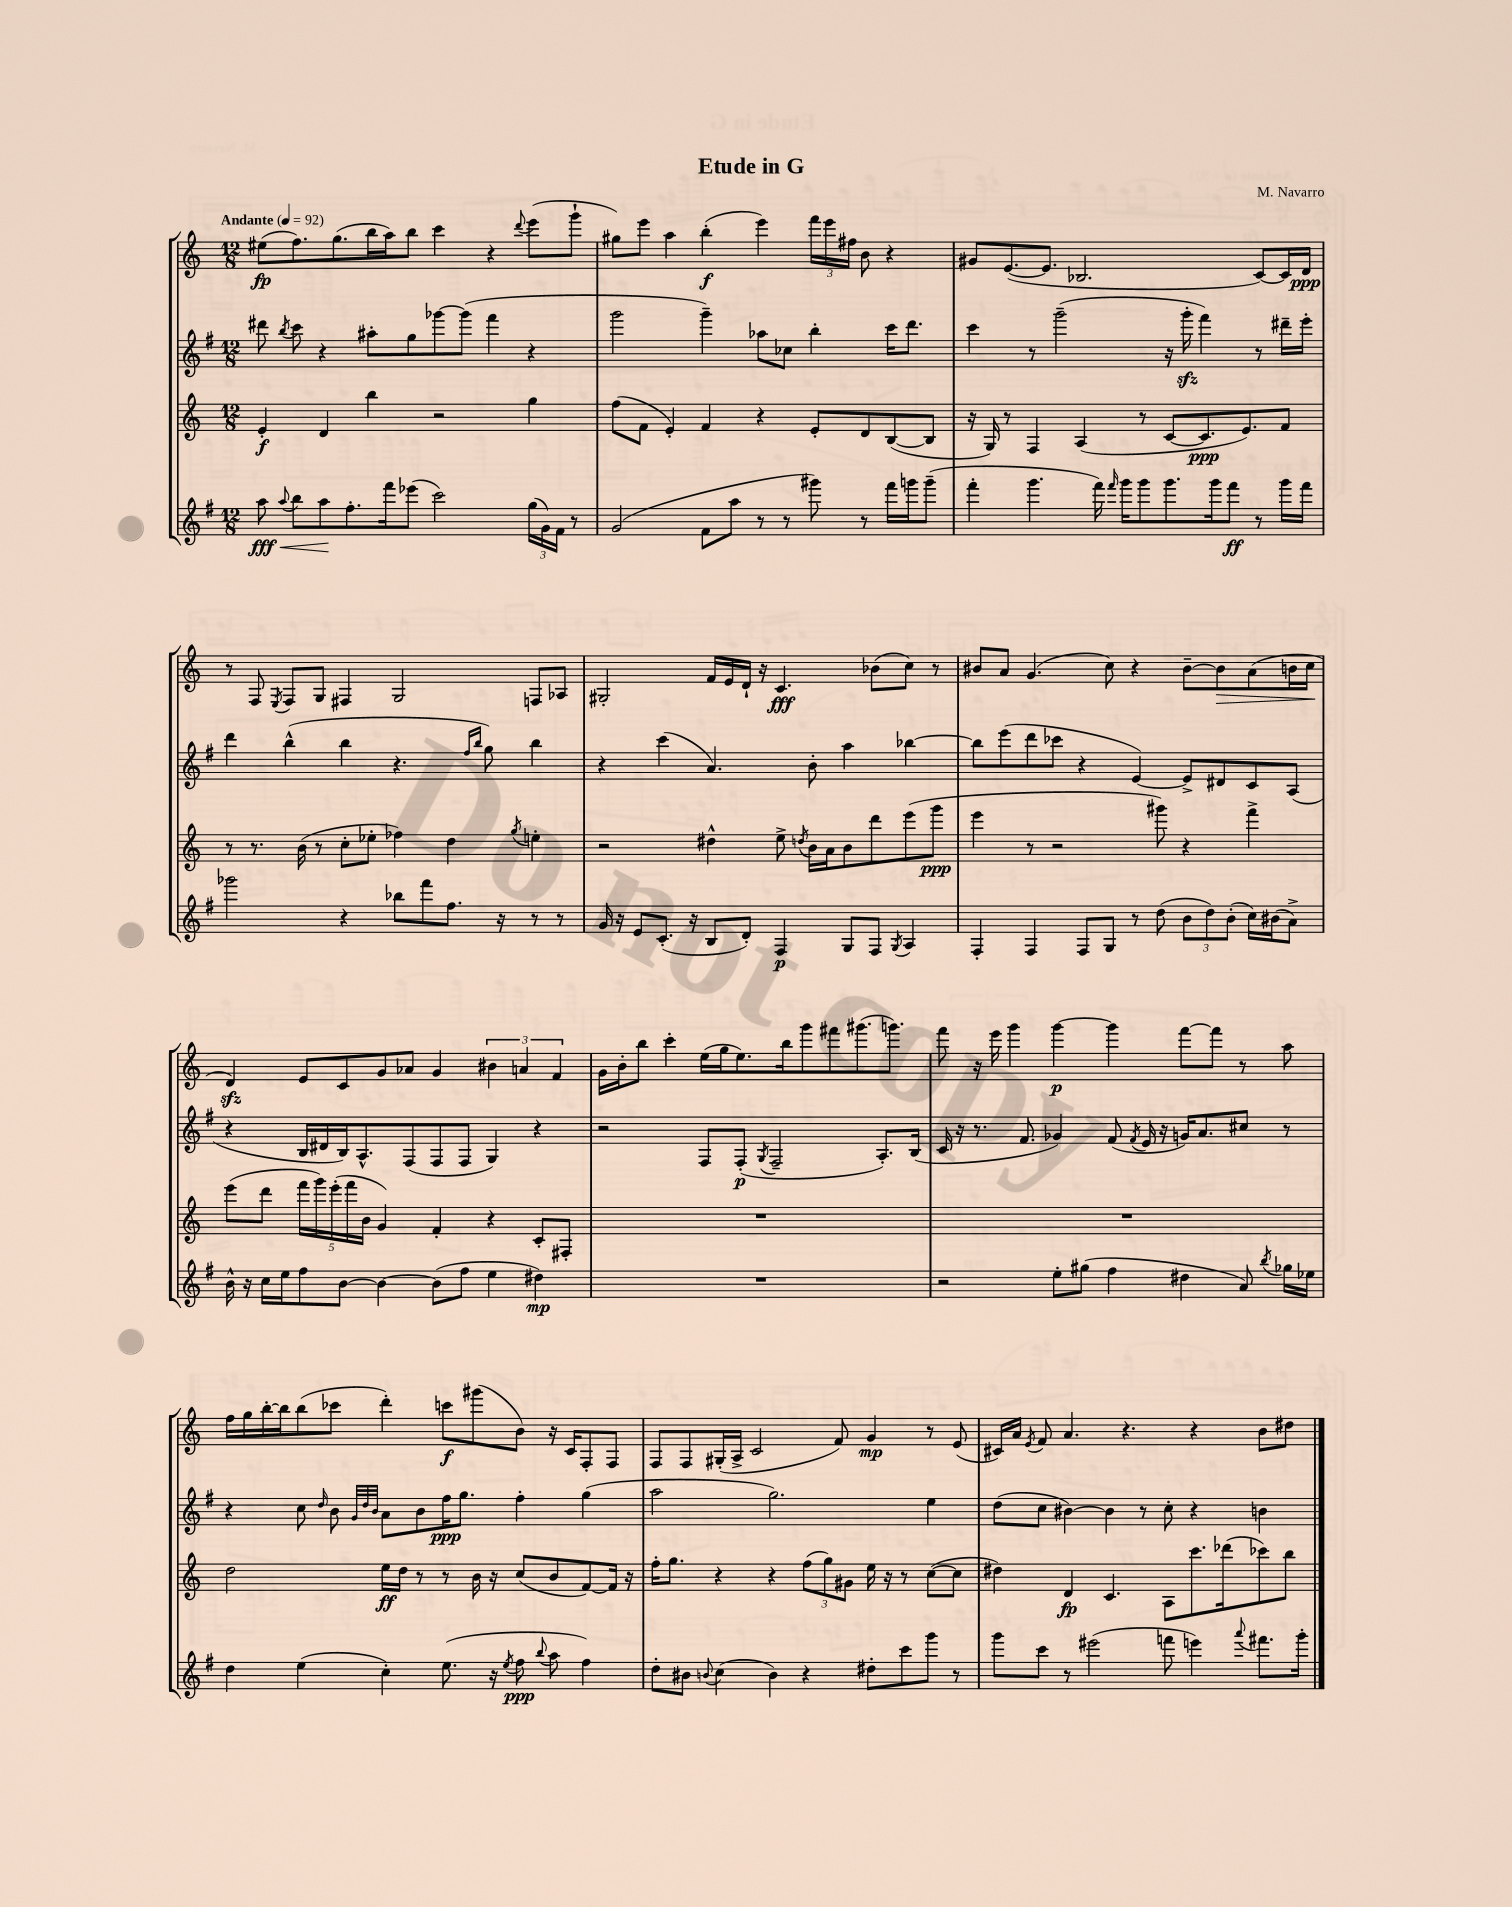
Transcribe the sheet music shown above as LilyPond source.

\header { title = "Etude in G" composer = "M. Navarro" }
<<
\new StaffGroup <<
\new Staff = "s0" {
    \clef treble \key c \major \numericTimeSignature \time 12/8 \tempo "Andante" 4 = 92
    \autoBeamOff eis''8[\fp( f''8.) g''8.( b''16 a''16) b''8] c'''4 r4 \appoggiatura { d'''8 } e'''8[( g'''8]-! |
    gis''8[) e'''8] a''4 b''4-.\f( e'''4) \tuplet 3/2 { f'''16[ e'''16 fis''16] } b'8 r4 |
    gis'8[ e'8.~( e'8.] bes2. c'8[~) c'16 d'16]\ppp |
    r8 f8 \acciaccatura { e8 } f8[ g8] fis4 g2 f8[ aes8] |
    gis2-. f'16[ e'16 d'16]-! r16 c'4.\fff bes'8[( c''8]) r8 |
    bis'8[ a'8] g'4.( c''8) r4 bis'8[~-- bis'8\> a'8( b'16 c''16]\! |
    d'4\sfz) e'8[ c'8 g'8 aes'8] g'4 \tuplet 3/2 { bis'4 a'4 f'4 } |
    g'16[ b'16-. b''8] c'''4-. e''16[( g''16 e''8.) b''16 g'''8 fis'''8 gis'''8.( g'''8.]) |
    f'''8 r16 e'''16 g'''4 g'''4~\p g'''4 f'''8[~ f'''8] r8 a''8 |
    f''16[ g''16 b''16~-. b''16 b''8( ces'''8] d'''4-.) c'''8[\f gis'''8( b'8]) r16 c'16[ f8-. f8] |
    f8[ f8 gis16-.( a16]-> c'2 f'8) g'4\mp r8 e'8( |
    cis'16[) a'16] \acciaccatura { e'8 } f'8 a'4. r4. r4 b'8[ dis''8] \bar "|." |
}
\new Staff = "s1" {
    \clef treble \key g \major \numericTimeSignature \time 12/8
    \autoBeamOff dis'''8 \acciaccatura { b''8 } c'''8 r4 ais''8[-. g''8 ges'''8~ ges'''8]( fis'''4 r4 |
    g'''2 g'''4--) aes''8[ ces''8] b''4-. c'''16[ d'''8.] |
    c'''4 r8 g'''2--( r16 g'''16-.\sfz fis'''4) r8 dis'''16[-- e'''16]-. |
    d'''4 b''4-^( b''4 r4. \grace { fis''16[ b''16] } g''8) b''4 |
    r4 c'''4( a'4.) b'8-. a''4 bes''4~ |
    bes''8[ e'''8( d'''8 ces'''8] r4 e'4~) e'8[-> dis'8 c'8 a8]( |
    r4 b16[ dis'16 b16) a8.-^ fis8( fis8 fis8] g4) r4 |
    r2 fis8[ fis8]-.\p( \acciaccatura { g8 } fis2-- a8.[-.) b16]( |
    c'16 r16 r8. fis'8. ges'4) fis'8( \acciaccatura { fis'8 } e'16 r16 g'16[) a'8. cis''8] r8 |
    r4 c''8 \grace { d''16 } b'8 \grace { g'32[ d''32 b'32] } a'8[ b'8 fis''16\ppp g''8.] fis''4-. g''4( |
    a''2 g''2.) e''4 |
    d''8[( c''8] bis'4~) bis'4 r8 c''8-. r4 b'4 \bar "|." |
}
\new Staff = "s2" {
    \clef treble \key c \major \numericTimeSignature \time 12/8
    \autoBeamOff e'4-.\f d'4 b''4 r2 g''4 |
    f''8[( f'8] e'4-.) f'4 r4 e'8[-. d'8 b8~( b8] |
    r16 g16) r8 f4 a4( r8 c'8[~ c'8.\ppp e'8.) f'8] |
    r8 r8. b'16( r8 c''8[-. ees''8]-. fes''4) d''4 \acciaccatura { g''8 } e''4-. |
    r2 dis''4-^ e''8-> \acciaccatura { d''8 } b'16[ a'16 b'8 d'''8 e'''8( g'''8]\ppp |
    e'''4 r8 r2 gis'''8) r4 f'''4-> |
    e'''8[( d'''8] \tuplet 5/4 { f'''16[ g'''16) e'''16-.( f'''16 b'16] } g'4) f'4-. r4 c'8[-. fis8]-. |
    R1. |
    R1. |
    d''2 e''16[\ff d''16] r8 r8 b'16 r16 c''8[( b'8 f'8~) f'16] r16 |
    f''16[-. g''8.] r4 r4 \tuplet 3/2 { f''8[( g''8) gis'8] } e''16 r16 r8 c''8[~( c''8] |
    dis''4) d'4\fp c'4. a8[ c'''8. des'''16( ces'''8) b''8] \bar "|." |
}
\new Staff = "s3" {
    \clef treble \key g \major \numericTimeSignature \time 12/8
    \autoBeamOff a''8\fff\< \appoggiatura { a''8 } b''8[ a''8\! fis''8.-. fis'''16 ees'''8]( c'''2) \tuplet 3/2 { g''16[( g'16) fis'16] } r8 |
    g'2( fis'8[ a''8] r8 r8 gis'''8) r8 fis'''16[ g'''16 g'''8]--( |
    fis'''4-. g'''4. fis'''16) \grace { fis'''16 } g'''16[ g'''8 g'''8. g'''16 fis'''8]\ff r8 g'''16[ fis'''16] |
    ges'''2 r4 bes''8[ fis'''8 fis''8.] r16 r8 r8 |
    g'16 r16 e'8[ c'8.]-.( r16 b8[ d'8]-.) fis4\p g8[ fis8] \acciaccatura { g8 } a4 |
    fis4-. fis4 fis8[ g8] r8 d''8( \tuplet 3/2 { b'8[ d''8) b'8]-.( } c''16[) bis'16( a'8]->) |
    b'16-^ r16 c''16[ e''16 fis''8 b'8]~ b'4~ b'8[( fis''8] e''4 dis''4\mp) |
    R1. |
    r2 e''8[-. gis''8]( fis''4 dis''4 a'8) \acciaccatura { b''8 } ges''16[ ees''16] |
    d''4 e''4( c''4-.) e''8.( r16 \acciaccatura { e''8 } fis''8\ppp \appoggiatura { b''8 } a''8 fis''4) |
    d''8[-. bis'8] \appoggiatura { b'8 } c''4( b'4) r4 dis''8[-. c'''8 g'''8] r8 |
    g'''8[ c'''8] r8 eis'''2( f'''8 e'''4) \appoggiatura { a'''8 } fis'''8.[ g'''16]-. \bar "|." |
}
>>
>>
\layout { \context { \Score \remove "Bar_number_engraver" } }
